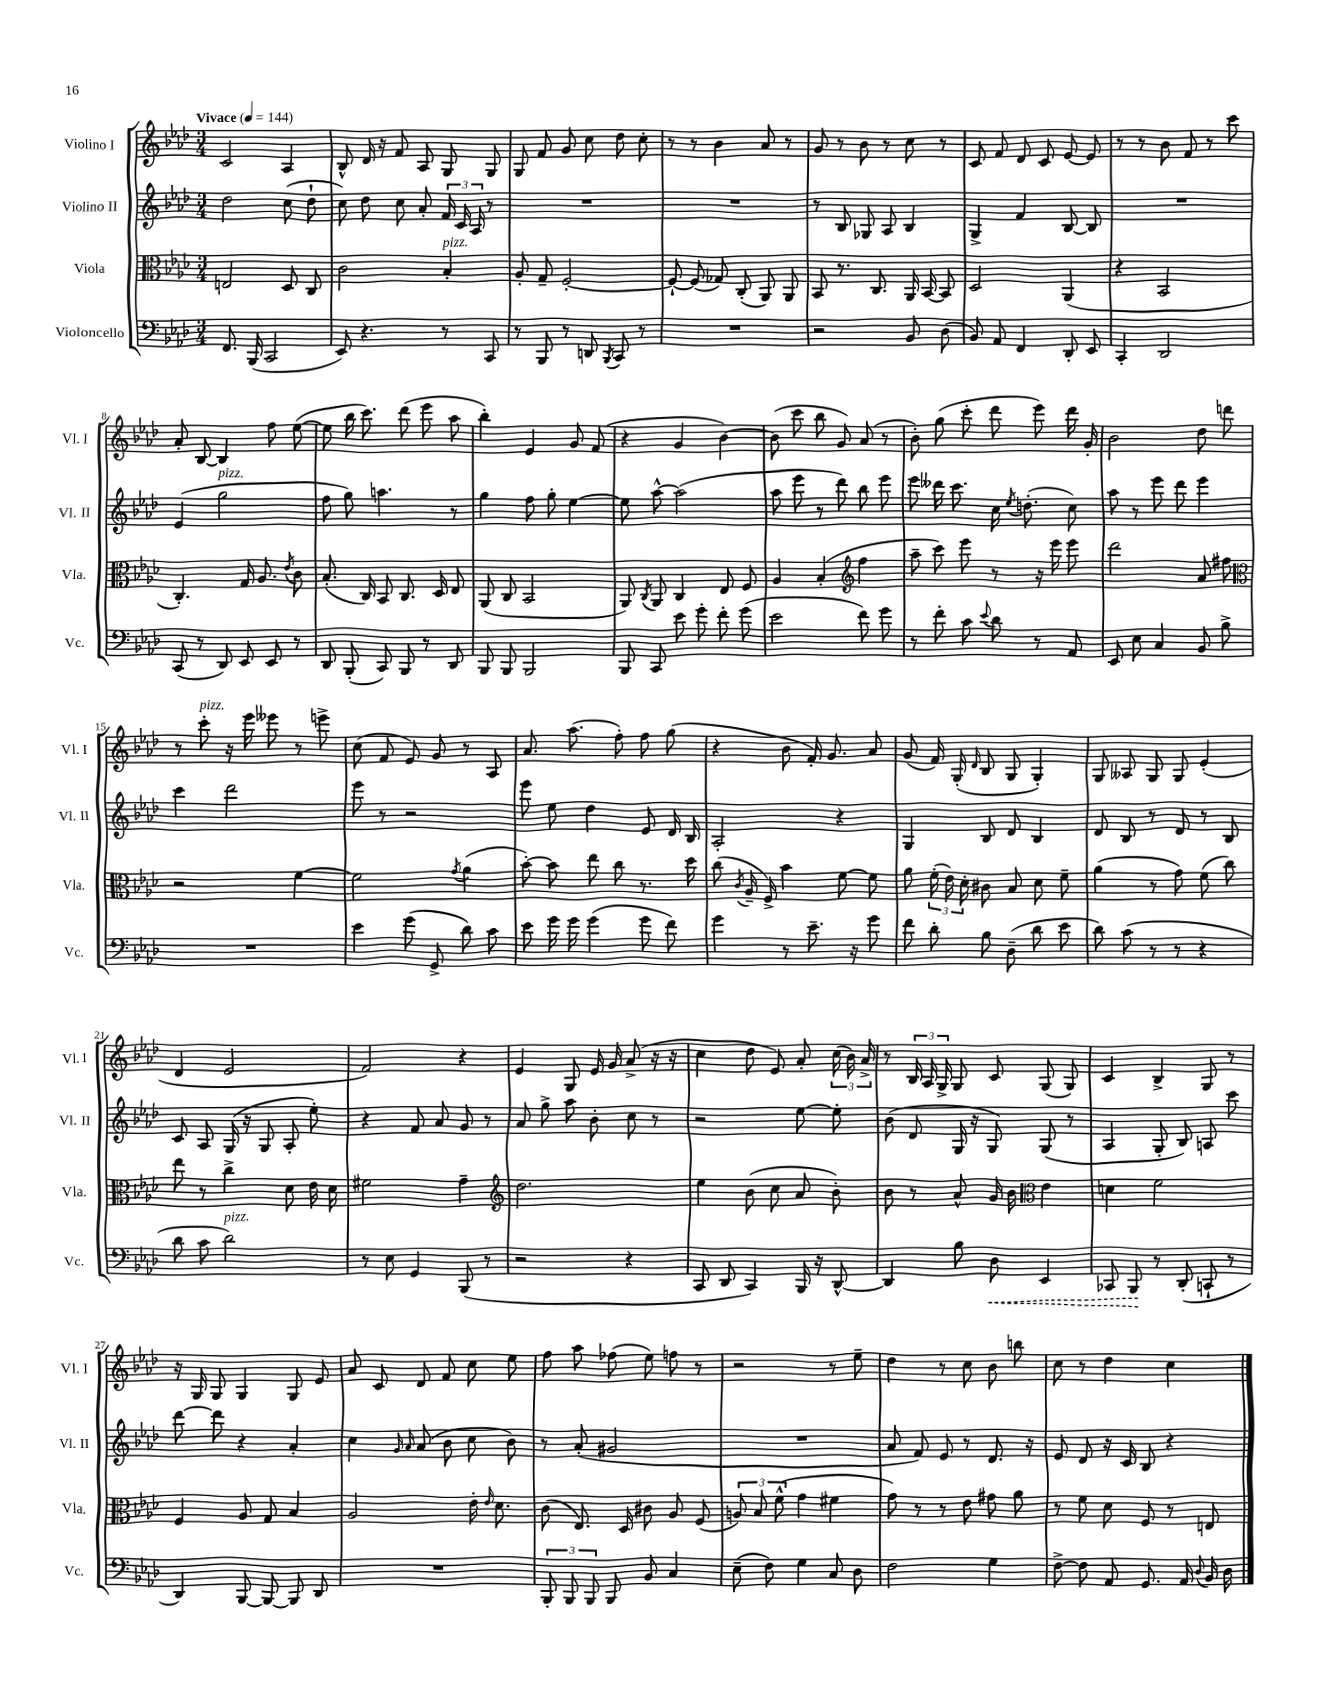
<<
\new StaffGroup <<
\new Staff = "s0" \with { instrumentName = "Violino I" shortInstrumentName = "Vl. I" } {
    \clef treble \key aes \major \numericTimeSignature \time 3/4 \tempo "Vivace" 4 = 144
    \autoBeamOff c'2 aes4 |
    bes8-^ des'16 r16 f'8 aes8 g8 g8 |
    g8 f'8 g'8 c''8 des''8 c''8-. |
    r8 r8 bes'4 aes'8 r8 |
    g'8 r8 bes'8 r8 c''8 r8 |
    c'8 f'8 des'8 c'8 ees'8~ ees'8 |
    r8 r8 bes'8 f'8 r8 c'''8 |
    aes'8-. bes8~ bes4 f''8 ees''8~( |
    ees''8 bes''16 c'''8.) des'''8( ees'''8 aes''8 |
    bes''4-.) ees'4 g'8 f'8( |
    r4 g'4 bes'4~) |
    bes'8( c'''8 bes''8 g'8) aes'8( r8 |
    bes'8-.) g''8( c'''8-. des'''8 ees'''8) des'''16 g'16-. |
    bes'2 des''8 d'''8 |
    r8 c'''8-.^\markup { \italic "pizz." } r16 ees'''16 eeses'''8 r8 e'''8-> |
    c''8( f'8 ees'8) g'8 r8 aes8 |
    aes'8. aes''8.( f''8-.) f''8 g''8( |
    r4 bes'8 f'16-.) g'8. aes'8 |
    g'8( f'16) g16-.( \grace { des'16 } bes8 g8 g4-.) |
    g8 aeses8 g8 g8 ees'4-.( |
    des'4 ees'2 |
    f'2) r4 |
    ees'4 g8 ees'16 g'16 aes'8->( r16 r16 |
    c''4 des''8 ees'8) aes'8-. \tuplet 3/2 { c''16( bes'16) aes'16-> } |
    r8 \tuplet 3/2 { bes16 aes16 g16-> } g8 c'8 g8( g8) |
    c'4 bes4-> g8 r8 |
    r16 g16 g8 g4 g8 ees'8 |
    aes'8 c'8 des'8 f'8 c''8 ees''8 |
    f''8 aes''8 fes''8( ees''8) f''8 r8 |
    r2 r8 ees''8-- |
    des''4 r8 c''8 bes'8 b''8 |
    c''8 r8 des''4 c''4 \bar "|." |
}
\new Staff = "s1" \with { instrumentName = "Violino II" shortInstrumentName = "Vl. II" } {
    \clef treble \key aes \major \numericTimeSignature \time 3/4
    \autoBeamOff des''2 c''8( des''8-! |
    c''8) des''8 c''8 aes'8-. \tuplet 3/2 { f'16 c'16 aes16 } r8 |
    R2. |
    R2. |
    r8 bes8 ges8 aes8 bes4 |
    g4-> f'4 bes8~ bes8 |
    R2. |
    ees'4( g''2^\markup { \italic "pizz." } |
    f''8 g''8) a''4. r8 |
    g''4 f''8 g''8-. ees''4~ |
    ees''8 aes''8~-^ aes''2( |
    aes''8 ees'''8 r8 des'''8) bes''8 ees'''8 |
    ees'''8 deses'''16 c'''8. c''16 \acciaccatura { ees''8 } d''8.-.( c''8) |
    aes''8 r8 ees'''8 des'''8 ees'''4 |
    c'''4 des'''2 |
    ees'''8 r8 r2 |
    ees'''8 ees''8 des''4 ees'8 des'16 bes16 |
    aes2-. r4 |
    g4 bes8 des'8 bes4 |
    des'8 bes8 r8 des'8 r8 bes8 |
    c'8 aes8 g16( r16 g8 aes8-. ees''8-.) |
    r4 f'8 aes'8 g'8 r8 |
    aes'8 g''8-> aes''8 bes'8-. c''8 r8 |
    r2 ees''8~ ees''8-. |
    bes'8( des'8 g16 r16 g8) g8( r8 |
    aes4 g8-. bes8) a8 c'''8 |
    des'''8~ des'''8 r4 aes'4-. |
    c''4 \grace { g'16 aes'16 } aes'8( bes'8 c''8 bes'8) |
    r8 aes'8-.( gis'2 |
    R2. |
    aes'8 f'8) ees'8 r8 des'8. r16 |
    ees'8 des'8 r16 c'16 bes8 r4 \bar "|." |
}
\new Staff = "s2" \with { instrumentName = "Viola" shortInstrumentName = "Vla." } {
    \clef alto \key aes \major \numericTimeSignature \time 3/4
    \autoBeamOff e2 des8 c8 |
    c'2 bes4-.^\markup { \italic "pizz." } |
    aes8-. g8-- f2~-. |
    f8~-! f8( ges8) c8-.( aes,8) aes,8 |
    bes,8 r8. c8. aes,16 bes,16~ bes,8 |
    des2 aes,4( |
    r4 bes,2 |
    c4.-.) g16 aes8. \acciaccatura { ees'8 } c'8 |
    bes8.-.( c16) bes,8 c8. des16 ees8 |
    aes,8( c8 bes,2 |
    aes,8) \acciaccatura { c8 } aes,8 c4 ees8 f8 |
    aes4 bes4-.( \clef treble f''4 |
    aes''8-- c'''8) ees'''8 r8 r16 ees'''16 ees'''8 |
    des'''2 aes'8 fis''8 |
    \clef alto r2 f'4~ |
    f'2 \acciaccatura { g'8 } aes'4( |
    bes'8~-.) bes'8 ees''8 c''8 r8. des''16 |
    c''8( \acciaccatura { c'8 } aes16-- f16->) bes'4 f'8~ f'8 |
    aes'8 \tuplet 3/2 { f'16-.( ees'16) des'16-. } cis'8 bes8 des'8 f'8-- |
    aes'4( r8 g'8) f'8( c''8) |
    ees''8 r8 c''4-> des'8 ees'16 des'16 |
    fis'2 g'4-- |
    \clef treble des''2. |
    ees''4 bes'8( c''8 aes'8 bes'8-.) |
    bes'8 r8 aes'8-^ g'16 bes'16 \clef alto ees'4 |
    d'4 f'2 |
    f4 aes8 g8 bes4 |
    aes2 ees'16-. \grace { ees'16 } des'8. |
    c'8( ees8.) des16 cis'8 aes8 f8( |
    \tuplet 3/2 { a8) bes8 f'8-^( } g'4 fis'4 |
    g'8) r8 r8 ees'8 gis'8 aes'8 |
    r8 f'8 des'8 f8 r8 e8 \bar "|." |
}
\new Staff = "s3" \with { instrumentName = "Violoncello" shortInstrumentName = "Vc." } {
    \clef bass \key aes \major \numericTimeSignature \time 3/4
    \autoBeamOff f,8. bes,,16( c,2 |
    ees,8) r4. r8 c,8 |
    r8 bes,,8 r8 d,8 \acciaccatura { bes,,8 } c,8 r8 |
    R2. |
    r2 bes,8 des8( |
    bes,8) aes,8 f,4 des,8-. ees,8 |
    c,4-. des,2 |
    c,8( r8 des,8) ees,8 ees,8 r8 |
    des,8 bes,,8-.( c,8) bes,,8 r8 des,8 |
    bes,,8 bes,,8 bes,,2 |
    bes,,8 c,8 ees'8 g'8-. f'8-. g'8( |
    ees'2 f'8) g'8 |
    r8 f'8-. c'8 \appoggiatura { ees'8 } des'8 r8 aes,8 |
    ees,8 ees8 c4 bes,8 bes8-> |
    R2. |
    ees'4 g'8( g,8-> des'8) c'8 |
    ees'8 g'16 g'16 g'4( g'8 f'8) |
    g'4 r8 ees'8.-- r16 g'8 |
    f'8 des'8-. bes8 des8--( des'8 ees'8 |
    des'8) c'8( r8 r8 r4 |
    des'8 c'8 des'2^\markup { \italic "pizz." }) |
    r8 ees8 g,4 bes,,8( r8 |
    r2 r4 |
    c,8 des,8 c,4) bes,,16 r16 des,8~-^ |
    des,4 bes8 \once \override Hairpin.style = #'dashed-line des8\< ees,4 |
    ces,8 bes,,8\! r8 des,8-.( c,8-! r8 |
    des,4) bes,,8~ bes,,8~ bes,,8 des,8 |
    R2. |
    \tuplet 3/2 { bes,,8-. bes,,8 bes,,8 } bes,,8 bes,8 c4 |
    ees8--( f8) g4 c8 des8 |
    f2 g4 |
    f8~-> f8 aes,8 g,8. aes,16 \appoggiatura { des8 } bes,16 des16 \bar "|." |
}
>>
>>
